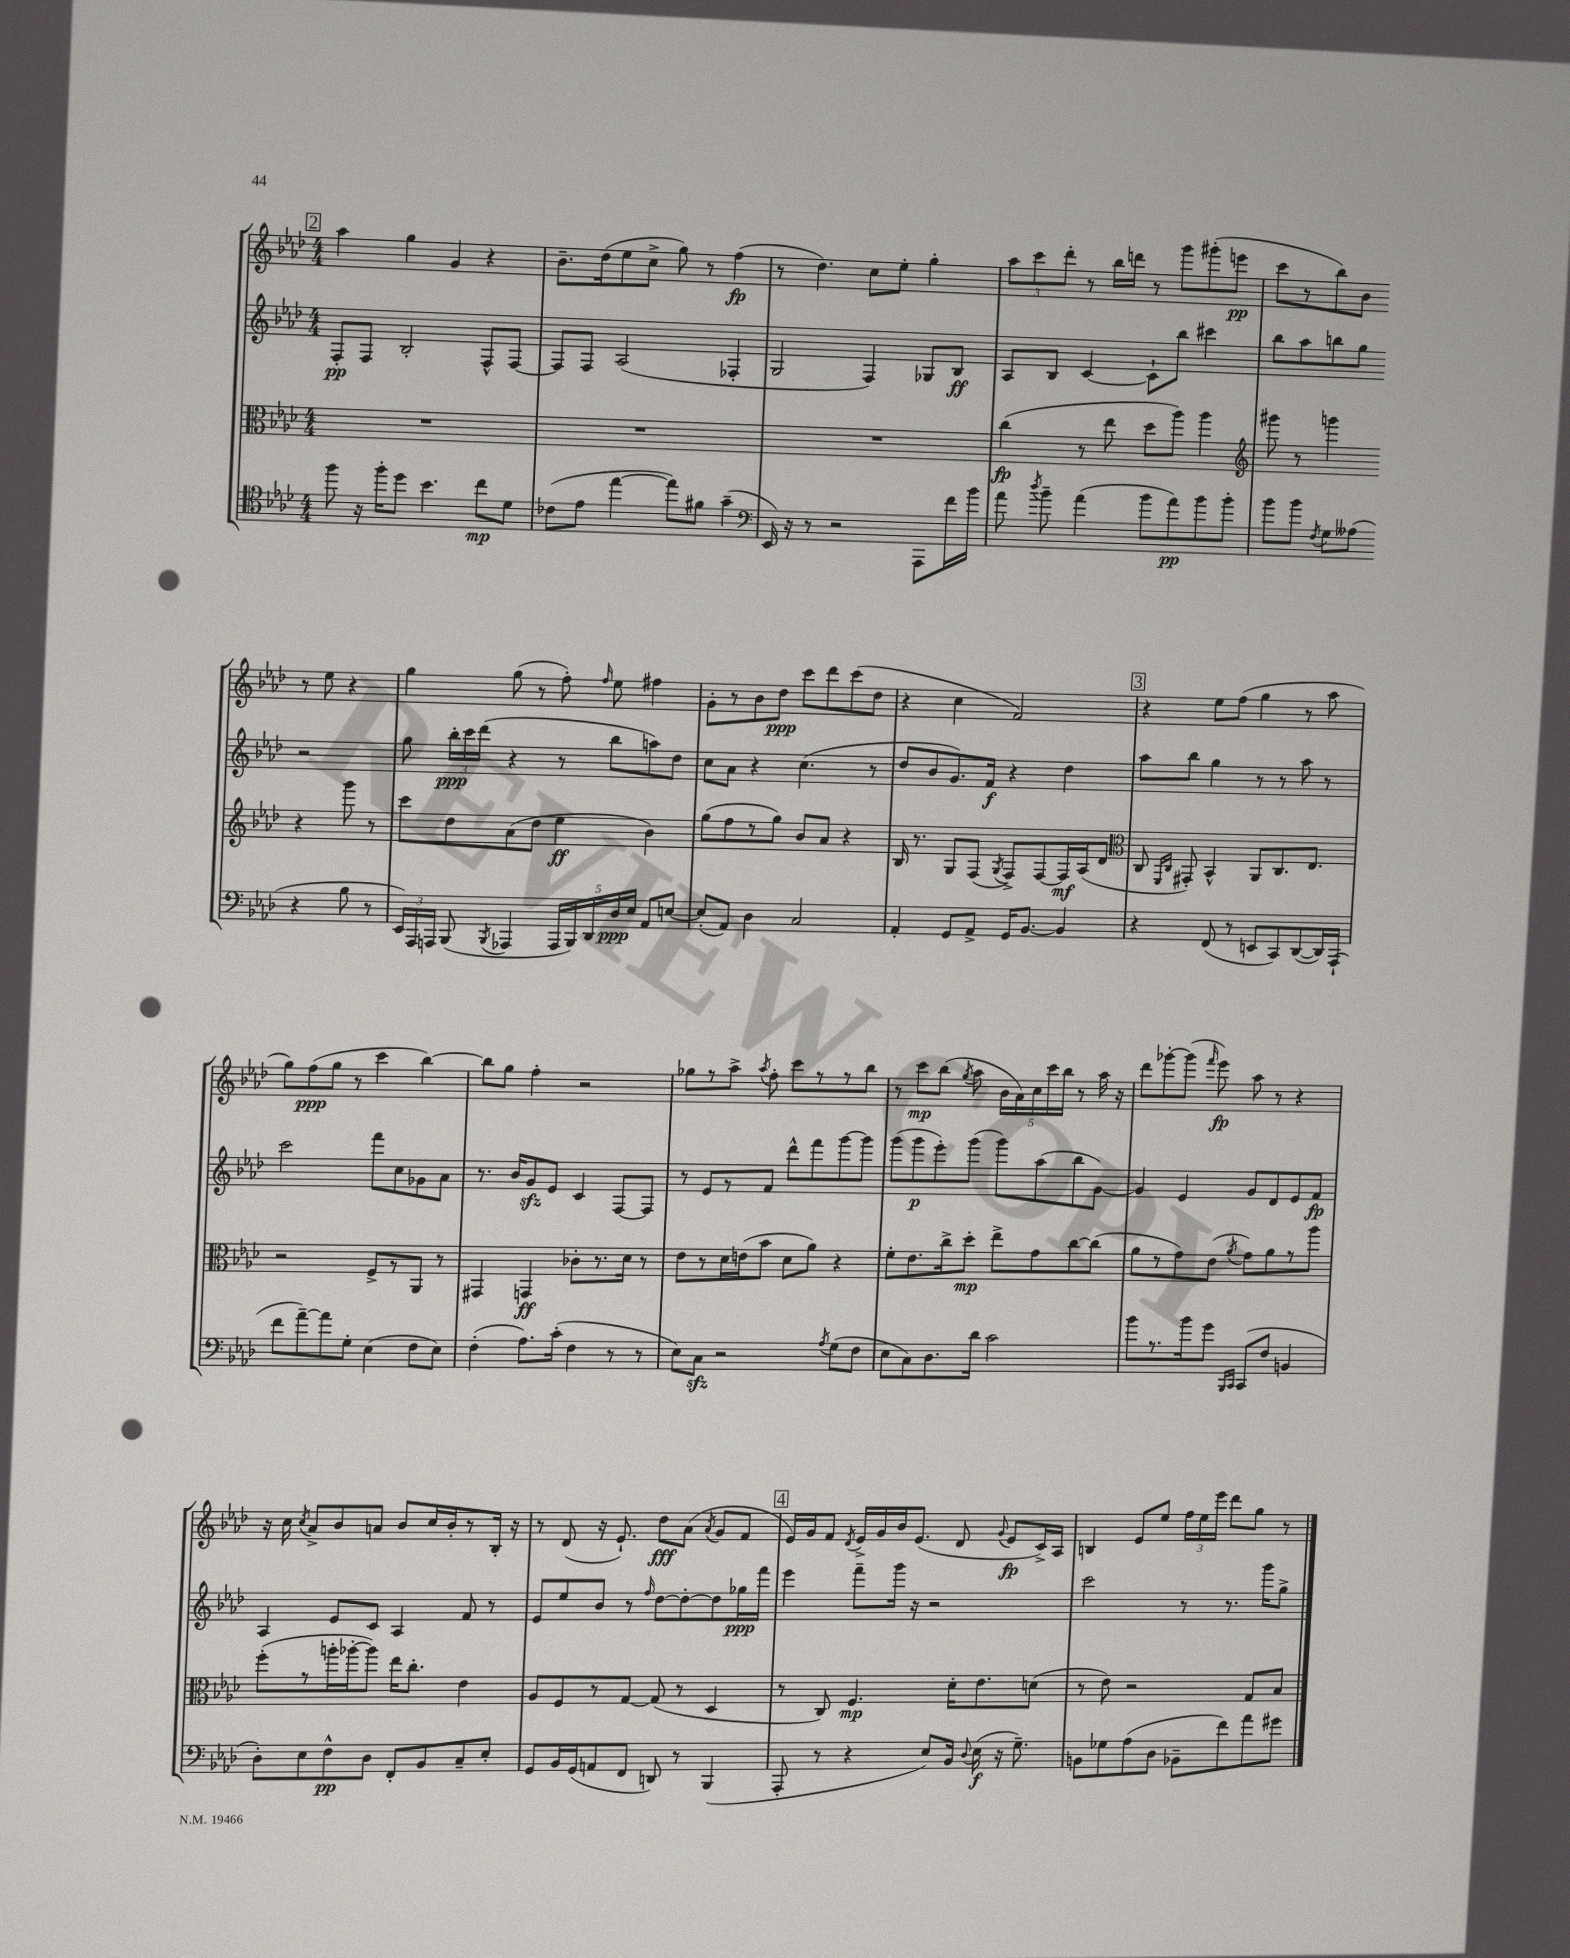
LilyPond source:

<<
\new StaffGroup <<
\new Staff = "s0" {
    \clef treble \key aes \major \numericTimeSignature \time 4/4
    \autoBeamOff \mark \markup { \box "2" } aes''4 g''4 g'4 r4 |
    bes'8.[-- des''16( ees''8 c''8]-> g''8) r8 f''4\fp( |
    r8 des''4.) c''8[ ees''8]-. g''4-. |
    \tuplet 3/2 { aes''8[ c'''8 des'''8]-. } r8 bes''16[ d'''16] r8 g'''8[ gis'''8-.( e'''8]\pp |
    c'''8[ r8 bes''8) bes'8] r8 ees''8 r4 |
    g''4 g''8( r8 f''8-.) \grace { f''16 } ees''8 fis''4 |
    g'8[-. r8 bes'8 des''8]\ppp c'''8[ des'''8 c'''8( des''8] |
    r4 c''4 f'2) |
    \mark \markup { \box "3" } r4 ees''8[ f''8]( g''4 r8 aes''8 |
    g''8[) f''8\ppp( g''8] r8 c'''4 bes''4~) |
    bes''8[ g''8] f''4-. r2 |
    ges''8[ r8 aes''8]-> \acciaccatura { aes''8 } f''8-. c'''8[ r8 r8 bes''8] |
    r8 c'''8[\mp bes''8]( \acciaccatura { g''8 } aes''8 \tuplet 5/4 { bes'16[ aes'16) c''16 c'''16 bes''16] } r8 aes''16 r16 |
    des'''8[ ges'''8~-. ges'''8]( \grace { f'''16 } ees'''8\fp) aes''8 r8 r4 |
    r16 c''16 \acciaccatura { c''8 } aes'8[-> bes'8 a'8] bes'8[ c''16 bes'16-. r8 bes16]-. r16 |
    r8 des'8( r16 ees'8.-!) des''8[\fff aes'8]( \acciaccatura { aes'8 } g'8[ f'8] |
    \mark \markup { \box "4" } ees'16[) g'16 f'8] \acciaccatura { des'8 } ees'16[-> g'16 bes'16 ees'8.]( des'8 \appoggiatura { g'8 } ees'8[\fp c'16->) aes16] |
    b4 ees'8[ ees''8] \tuplet 3/2 { f''16[ ees''16 ees'''16] } des'''8[ g''8] r8 \bar "|." |
}
\new Staff = "s1" {
    \clef treble \key aes \major \numericTimeSignature \time 4/4
    \autoBeamOff \mark \markup { \box "2" } f8[-.\pp f8] bes2-. f8[-^ f8]~ |
    f8[ f8] aes2( fes4-. |
    g2 f4) ges8[ bes8]\ff |
    aes8[ bes8] c'4~ c'8[-! bes''8] cis'''4 |
    bes''8[ aes''8 b''8 g''8] r2 |
    g''8 \tuplet 3/2 { bes''16[-.\ppp c'''16 des'''16]( } r4 r8 bes''8[ a''8) des''8] |
    c''8[ aes'8] r4 c''4.( r8 |
    des''8[ bes'8 g'8.) f'16]\f r4 des''4 |
    \mark \markup { \box "3" } aes''8[ bes''8] g''4 r8 r8 aes''8 r8 |
    c'''2 f'''8[ c''8 ges'8 aes'8] |
    r8. bes'16[ g'8\sfz ees'8] c'4 f8[~ f8] |
    r8 ees'8[ r8 f'8] des'''8[-^ f'''8 g'''8~ g'''8] |
    g'''8[( g'''8\p ees'''8-.) g'''8]( g'''8[) aes''8( bes''8 g'8]~) |
    g'4 ees'4 g'8[ des'8 ees'8 f'8]\fp |
    aes4 ees'8[ c'8] aes4 f'8 r8 |
    ees'8[ ees''8 bes'8] r8 \grace { f''16 } des''8[~ des''8~-. des''8 ges''16\ppp f'''16] |
    \mark \markup { \box "4" } ees'''4 f'''8[-- g'''16] r16 r2 |
    c'''2 r8 r8. g'''16[ g''8]-> \bar "|." |
}
\new Staff = "s2" {
    \clef alto \key aes \major \numericTimeSignature \time 4/4
    \autoBeamOff \mark \markup { \box "2" } R1 |
    R1 |
    R1 |
    c''4\fp( r8 ees''8 des''8[ aes''8]) aes''4 |
    \clef treble gis'''8 r8 g'''4 r4 g'''8 r8 |
    c'''8[ des''8 aes'8( des''8] ees''4\ff bes'4) |
    g''8[( f''8 r8 g''8]) bes'8[ aes'8] r4 |
    bes16 r8. g8[ f8]( \acciaccatura { g8 } f8[->) f8~ f16\mf aes16( des'8] |
    \mark \markup { \box "3" } \clef alto c8 \grace { f,16[ c16] } gis,8-.) bes,4-^ aes,8[ c8. ees8.] |
    r2 f8[-> r8 aes,8] r8 |
    gis,4 g,4\ff ces'8[-. r8. des'16] r8 |
    ees'8[ r8 des'16 e'16( bes'8] des'8[ aes'8]) r4 |
    f'8[-. ees'8. c''16-> des''8]-.\mp ees''8[-> g'8 c''8~ c''8]( |
    aes'8[ r8 g'8) ees'8]( \acciaccatura { aes'8 } g'8[) aes'8 r8 aes''8] |
    f''8[-.( r8 a''16-. aes''16~-. aes''8]) ees''16[ c''8.]-. ees'4 |
    aes8[ f8 r8 g8]~ g8( r8 des4 |
    \mark \markup { \box "4" } r8 c8) f4.\mp des'16[-. ees'8. d'8]( |
    r8 ees'8) r2 g8[ bes8] \bar "|." |
}
\new Staff = "s3" {
    \clef tenor \key aes \major \numericTimeSignature \time 4/4
    \autoBeamOff \mark \markup { \box "2" } f''8 r16 f''16[-. des''8] bes'4. c''8[\mp des'8] |
    ces'8[( ees'8] ees''4~ ees''8[) fis'8] g'4--( |
    \clef bass ees,16) r16 r8 r2 aes,,8[ f'16 bes'16] |
    aes'8 \acciaccatura { des''8 } bes'8-- aes'4( bes'8[ aes'8\pp) bes'8 bes'8]-. |
    bes'8[ bes'8] \acciaccatura { f8 } g8[ aeses8]( r4 bes8 r8 |
    \tuplet 3/2 { ees,16[) aes,,16 a,,16] } bes,,8( \acciaccatura { bes,,8 } aes,,4 \tuplet 5/4 { aes,,16[ bes,,16) des,16 des16\ppp ees16] } aes,8[ e8]~ |
    e8[-.( aes,8]) des4 c2 |
    aes,4-. g,8[ aes,8]-> g,16[ bes,8.]~ bes,4 |
    \mark \markup { \box "3" } r4 f,8( r8 e,8[ c,8) des,8~( des,16) aes,,16]-!( |
    f'8[ aes'8~--) aes'8 g8]-. ees4( f8[ ees8]) |
    f4-.( aes8.[) c'16]-.( f4 r8 r8 |
    ees8[) c8]\sfz r2 \acciaccatura { aes8 } g8[( f8] |
    ees8[ c8) des8. des'16] c'2 |
    bes'8[ r8. bes'16 g'8] \grace { bes,,16[ c,16] } c,8[( f8] b,4 |
    des8[-.) ees8 f8-^\pp des8] f,8[-. bes,8 c8-- ees8]-. |
    g,8[ bes,16 g,16( a,8 f,8] d,8) r8 bes,,4( |
    \mark \markup { \box "4" } aes,,8-. r8 r4 ees8[) bes,16] \appoggiatura { des8 } ees16\f( r16 g8.--) |
    b,8[ ges8 aes8( des8] bes,8[-- f'8) aes'8 gis'8] \bar "|." |
}
>>
>>
\layout { \context { \Score \remove "Bar_number_engraver" } }
